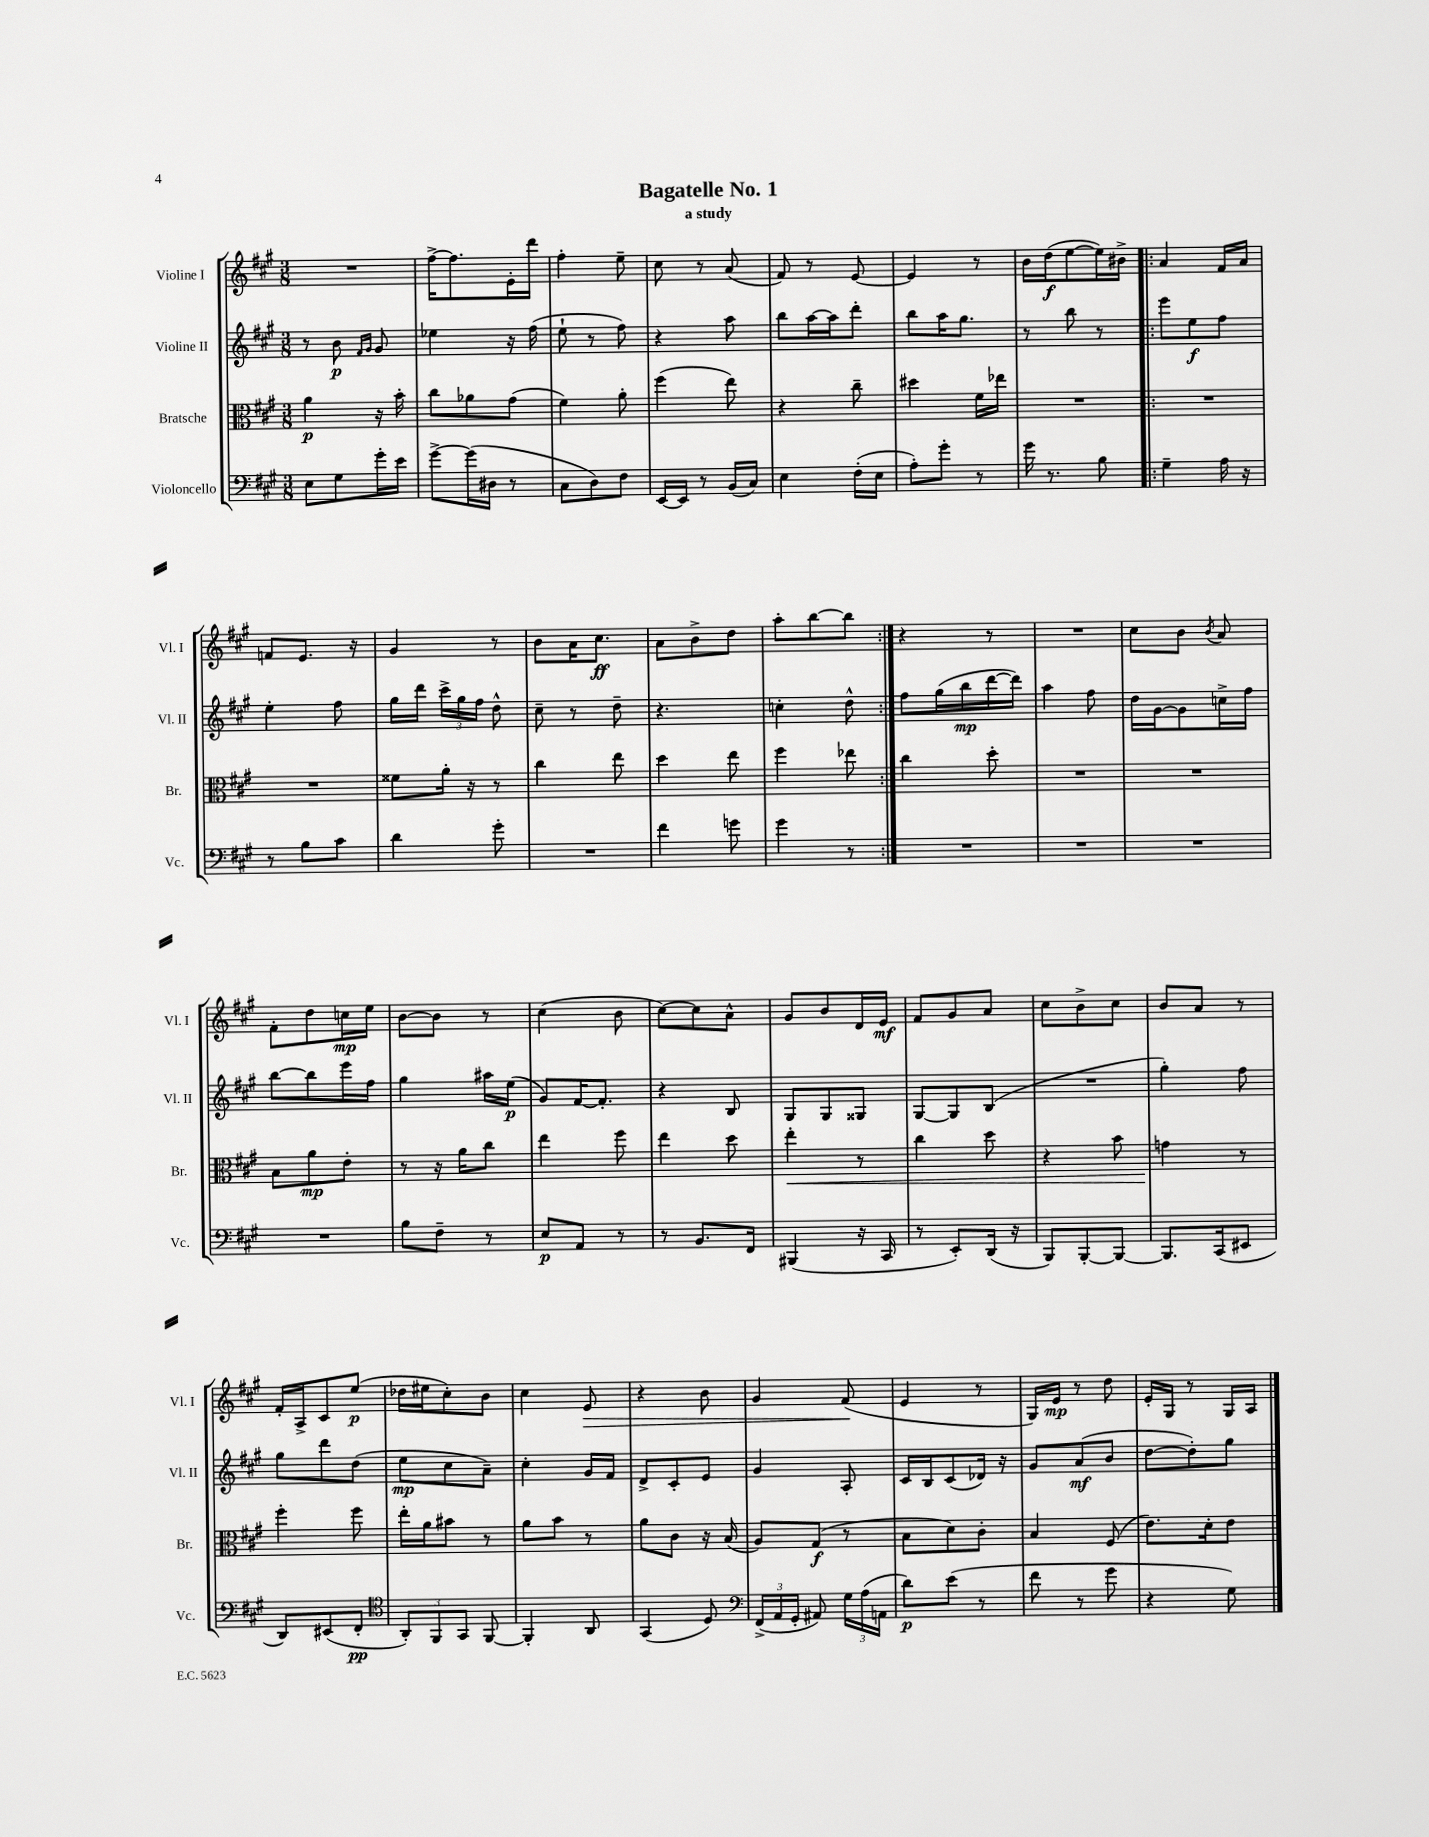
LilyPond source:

\header { title = "Bagatelle No. 1" subtitle = "a study" }
<<
\new StaffGroup <<
\new Staff = "s0" \with { instrumentName = "Violine I" shortInstrumentName = "Vl. I" } {
    \clef treble \key a \major \numericTimeSignature \time 3/8
    \autoBeamOff R4. |
    fis''16[~-> fis''8. e'16-. d'''16] |
    fis''4-. e''8-- |
    cis''8 r8 a'8( |
    fis'8) r8 e'8~ |
    e'4 r8 |
    b'16[ d''16\f( e''8~ e''16) bis'16]-> |
    \repeat volta 2 { a'4 fis'16[ a'16] |
    f'8[ e'8.] r16 |
    gis'4 r8 |
    b'8[ a'16 cis''8.]\ff |
    a'8[ b'8-> d''8] |
    a''8[-. b''8~ b''8] | }
    r4 r8 |
    R4. |
    cis''8[ b'8] \acciaccatura { b'8 } a'8 |
    fis'8[-. d''8 c''16\mp e''16] |
    b'8[~ b'8] r8 |
    cis''4( b'8 |
    cis''8[~) cis''8 a'8]-^ |
    gis'8[ b'8 d'16 e'16]\mf |
    fis'8[ gis'8 a'8] |
    cis''8[ b'8-> cis''8] |
    b'8[ a'8] r8 |
    fis'16[-. a16-> cis'8 e''8]\p( |
    des''16[ eis''16 cis''8-.) b'8] |
    cis''4 e'8\> |
    r4 b'8 |
    gis'4 fis'8\!( |
    e'4 r8 |
    gis16[) e'16]\mp r8 d''8 |
    e'16[-. gis16] r8 gis16[ a16] \bar "|." |
}
\new Staff = "s1" \with { instrumentName = "Violine II" shortInstrumentName = "Vl. II" } {
    \clef treble \key a \major \numericTimeSignature \time 3/8
    \autoBeamOff r8 b'8\p \grace { fis'16[ gis'16] } gis'8 |
    ees''4 r16 fis''16( |
    e''8-! r8 fis''8) |
    r4 a''8 |
    b''8[ a''16~ a''16 d'''8]-. |
    b''8[ a''16 gis''8.] |
    r8 b''8 r8 |
    \repeat volta 2 { e'''8[ e''8\f fis''8] |
    e''4-. fis''8 |
    gis''16[ d'''16] \tuplet 3/2 { cis'''16[-> gis''16 fis''16] } d''8-^ |
    cis''8-- r8 d''8-- |
    r4. |
    c''4-. d''8-^ | }
    fis''8[ gis''16( b''16\mp d'''16~ d'''16]) |
    a''4 fis''8 |
    d''16[ gis'16~ gis'8 c''16-> fis''16] |
    b''8[~ b''8 e'''16 fis''16] |
    gis''4 ais''16[ e''16]\p( |
    gis'8[) fis'16~ fis'8.]-. |
    r4 b8 |
    gis8[ gis8 gisis8] |
    gis8[~ gis8 b8]( |
    R4. |
    gis''4-.) fis''8 |
    gis''8[ d'''8 d''8]( |
    e''8[\mp cis''8 a'8]--) |
    cis''4-. gis'16[ fis'16] |
    d'8[-> cis'8-. e'8] |
    gis'4 a8-. |
    cis'16[ b16 cis'8( des'16]) r16 |
    gis'8[ a'8\mf( b'8] |
    d''8[~ d''8-.) gis''8] \bar "|." |
}
\new Staff = "s2" \with { instrumentName = "Bratsche" shortInstrumentName = "Br." } {
    \clef alto \key a \major \numericTimeSignature \time 3/8
    \autoBeamOff a'4\p r16 b'16-. |
    cis''8[ aes'8 gis'8]( |
    fis'4) a'8-. |
    fis''4( e''8) |
    r4 cis''8-- |
    dis''4 fis'16[ ees''16] |
    R4. |
    \repeat volta 2 { R4. |
    R4. |
    fisis'8[ a'16]-. r16 r8 |
    cis''4 e''8 |
    d''4 e''8 |
    fis''4 ees''8 | }
    cis''4 d''8-. |
    R4. |
    R4. |
    b8[ a'8\mp e'8]-. |
    r8 r16 a'16[ cis''8] |
    e''4 fis''8 |
    e''4 d''8 |
    e''4-.\< r8 |
    cis''4 d''8 |
    r4 b'8 |
    g'4\! r8 |
    fis''4-. fis''8 |
    e''16[-. a'16 bis'8] r8 |
    a'8[ b'8] r8 |
    a'8[ cis'8] r16 b16( |
    a8[) gis8]\f( r8 |
    b8[ d'8) cis'8]-. |
    b4 fis8( |
    e'8.[) d'16-. e'8] \bar "|." |
}
\new Staff = "s3" \with { instrumentName = "Violoncello" shortInstrumentName = "Vc." } {
    \clef bass \key a \major \numericTimeSignature \time 3/8
    \autoBeamOff e8[ gis8 gis'16-. e'16] |
    gis'8[~-> gis'16( dis16] r8 |
    cis8[ d8) fis8] |
    e,16[~ e,16] r8 b,16[( cis16]) |
    e4 fis16[-.( e16] |
    a8[-.) gis'8]-. r8 |
    gis'16 r8. b8 |
    \repeat volta 2 { gis4-- a16 r16 |
    r8 b8[ cis'8] |
    d'4 gis'8-. |
    R4. |
    fis'4 g'8 |
    gis'4 r8 | }
    R4. |
    R4. |
    R4. |
    R4. |
    b8[ fis8]-- r8 |
    e8[\p a,8] r8 |
    r8 b,8.[ fis,16] |
    bis,,4( r16 cis,16 |
    r8 e,8[-.) d,16]( r16 |
    b,,8[) b,,8~-. b,,8]~ |
    b,,8.[ cis,16( eis,8] |
    d,8[) eis,8( fis,8]-.\pp |
    \clef tenor \tuplet 3/2 { a,8[-.) fis,8 gis,8] } fis,8~ |
    fis,4-. a,8 |
    gis,4( d8) |
    \clef bass \tuplet 3/2 { fis,16[->( a,16 gis,16]-. } ais,8) \tuplet 3/2 { gis16[ a16( a,16] } |
    d'8[\p) e'8]( r8 |
    fis'8 r8 gis'8 |
    r4 gis8) \bar "|." |
}
>>
>>
\layout { \context { \Score \remove "Bar_number_engraver" } }
